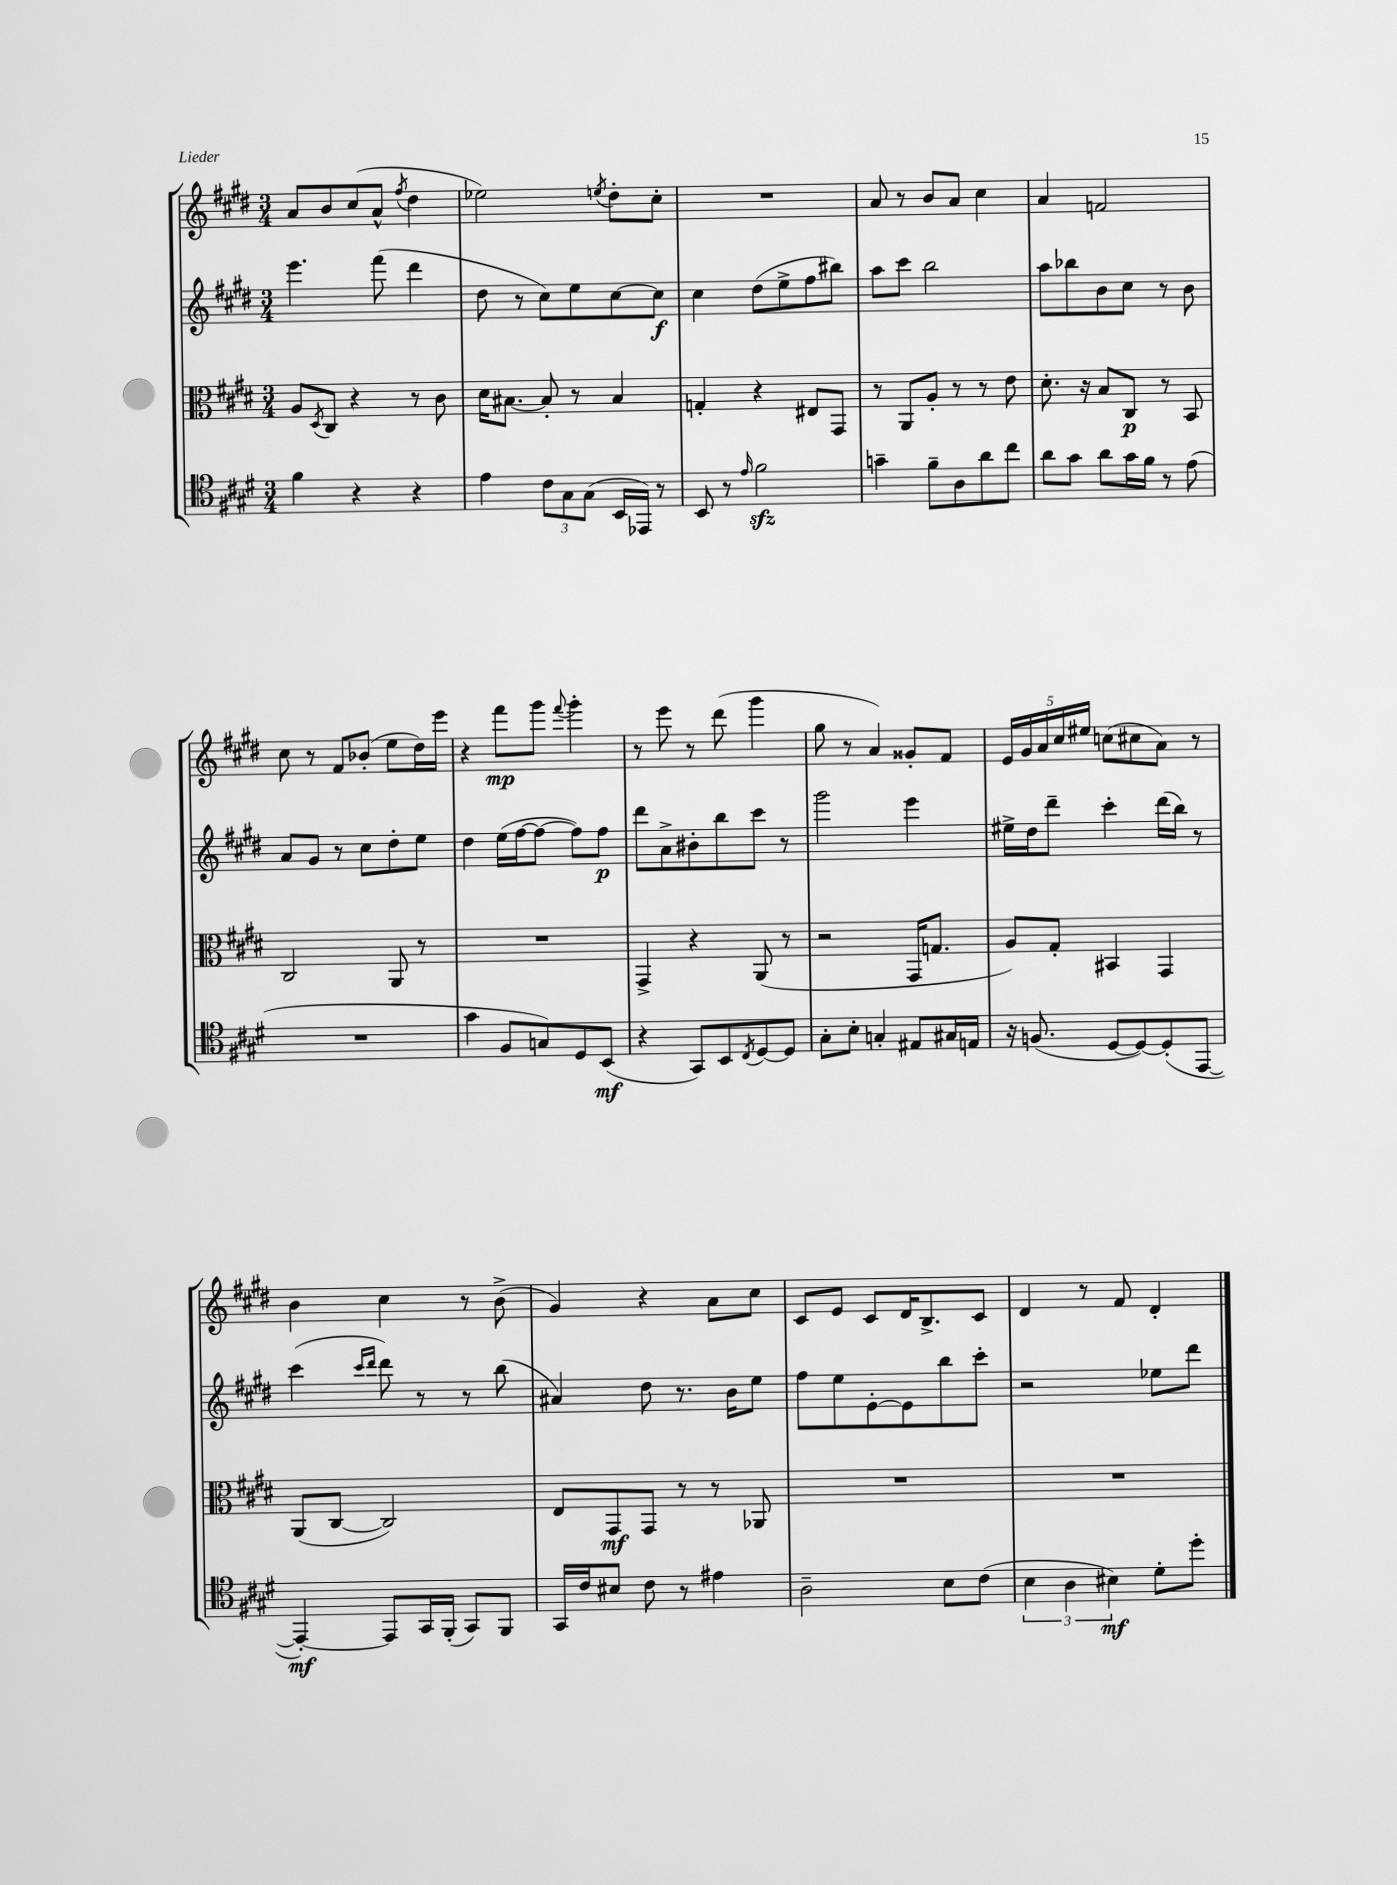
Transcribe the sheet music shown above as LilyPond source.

<<
\new StaffGroup <<
\new Staff = "s0" {
    \clef treble \key e \major \numericTimeSignature \time 3/4
    a'8 b'8 cis''8( a'8-^ \acciaccatura { fis''8 } dis''4 |
    ees''2) \acciaccatura { e''8 } dis''8-. cis''8-. |
    R2. |
    a'8 r8 b'8 a'8 cis''4 |
    a'4 f'2 |
    cis''8 r8 fis'8 bes'8-.( e''8 dis''16) e'''16 |
    r4 fis'''8\mp gis'''8 \appoggiatura { fis'''8 } gis'''4-. |
    r8 e'''8 r8 dis'''8( gis'''4 |
    gis''8 r8 a'4) gisis'8-. fis'8 |
    \tuplet 5/4 { e'16 gis'16 a'16 cis''16 eis''16 } c''8( cis''8 a'8) r8 |
    b'4 cis''4 r8 b'8->( |
    gis'4) r4 a'8 cis''8 |
    cis'8 e'8 cis'8 dis'16 b8.-> cis'8 |
    dis'4 r8 fis'8 dis'4-. \bar "|." |
}
\new Staff = "s1" {
    \clef treble \key e \major \numericTimeSignature \time 3/4
    e'''4. fis'''8( dis'''4 |
    dis''8 r8 cis''8) e''8 cis''8~ cis''8\f |
    cis''4 dis''8( e''8-> fis''8 bis''8) |
    a''8 cis'''8 b''2 |
    a''8 bes''8 b'8 cis''8 r8 b'8 |
    a'8 gis'8 r8 cis''8 dis''8-. e''8 |
    dis''4 e''16( fis''16~ fis''8~ fis''8) fis''8\p |
    dis'''8 a'8-> bis'8-. b''8 cis'''8 r8 |
    gis'''2 e'''4 |
    eis''16-> dis''16 dis'''8-- cis'''4-. dis'''16( b''16) r8 |
    cis'''4( \grace { cis'''16 dis'''16 } dis'''8) r8 r8 b''8( |
    ais'4) dis''8 r8. b'16 e''8 |
    fis''8 e''8 e'8~-. e'8 b''8 cis'''8-. |
    r2 ees''8 dis'''8 \bar "|." |
}
\new Staff = "s2" {
    \clef alto \key e \major \numericTimeSignature \time 3/4
    a8 \acciaccatura { dis8 } cis8 r4 r8 cis'8 |
    dis'16 bis8.~ bis8-. r8 bis4 |
    g4-. r4 eis8 gis,8 |
    r8 a,8 a8-. r8 r8 e'8 |
    dis'8.-. r16 b8 cis8\p r8 b,8 |
    cis2 a,8 r8 |
    R2. |
    gis,4-> r4 a,8( r8 |
    r2 gis,16 g8. |
    a8) gis8-. bis,4 gis,4 |
    a,8( cis8~ cis2) |
    e8 gis,8\mf gis,8 r8 r8 aes,8 |
    R2. |
    R2. \bar "|." |
}
\new Staff = "s3" {
    \clef tenor \key e \major \numericTimeSignature \time 3/4
    fis'4 r4 r4 |
    e'4 \tuplet 3/2 { cis'8 gis8 gis8( } b,16 ees,16) r8 |
    b,8 r8 \grace { e'16 } fis'2\sfz |
    g'4-- fis'8-- a8 a'8 cis''8 |
    a'8 gis'8 a'8 gis'16 fis'16 r8 e'8( |
    R2. |
    gis'4 fis8 g8) dis8 b,8\mf( |
    r4 gis,8) b,8 \acciaccatura { cis8 } dis8~ dis8 |
    gis8-. b8-. g4-. eis8 gis16 e16 |
    r16 f8.( dis8~ dis8~) dis8-.( e,8~ |
    e,4~-.\mf) e,8 gis,16 fis,16-.( gis,8) fis,8 |
    gis,16 cis'16 bis8 cis'8 r8 eis'4 |
    a2-- b8 cis'8( |
    \tuplet 3/2 { b4 a4 bis4\mf) } dis'8-. dis''8-. \bar "|." |
}
>>
>>
\layout { \context { \Score \remove "Bar_number_engraver" } }
